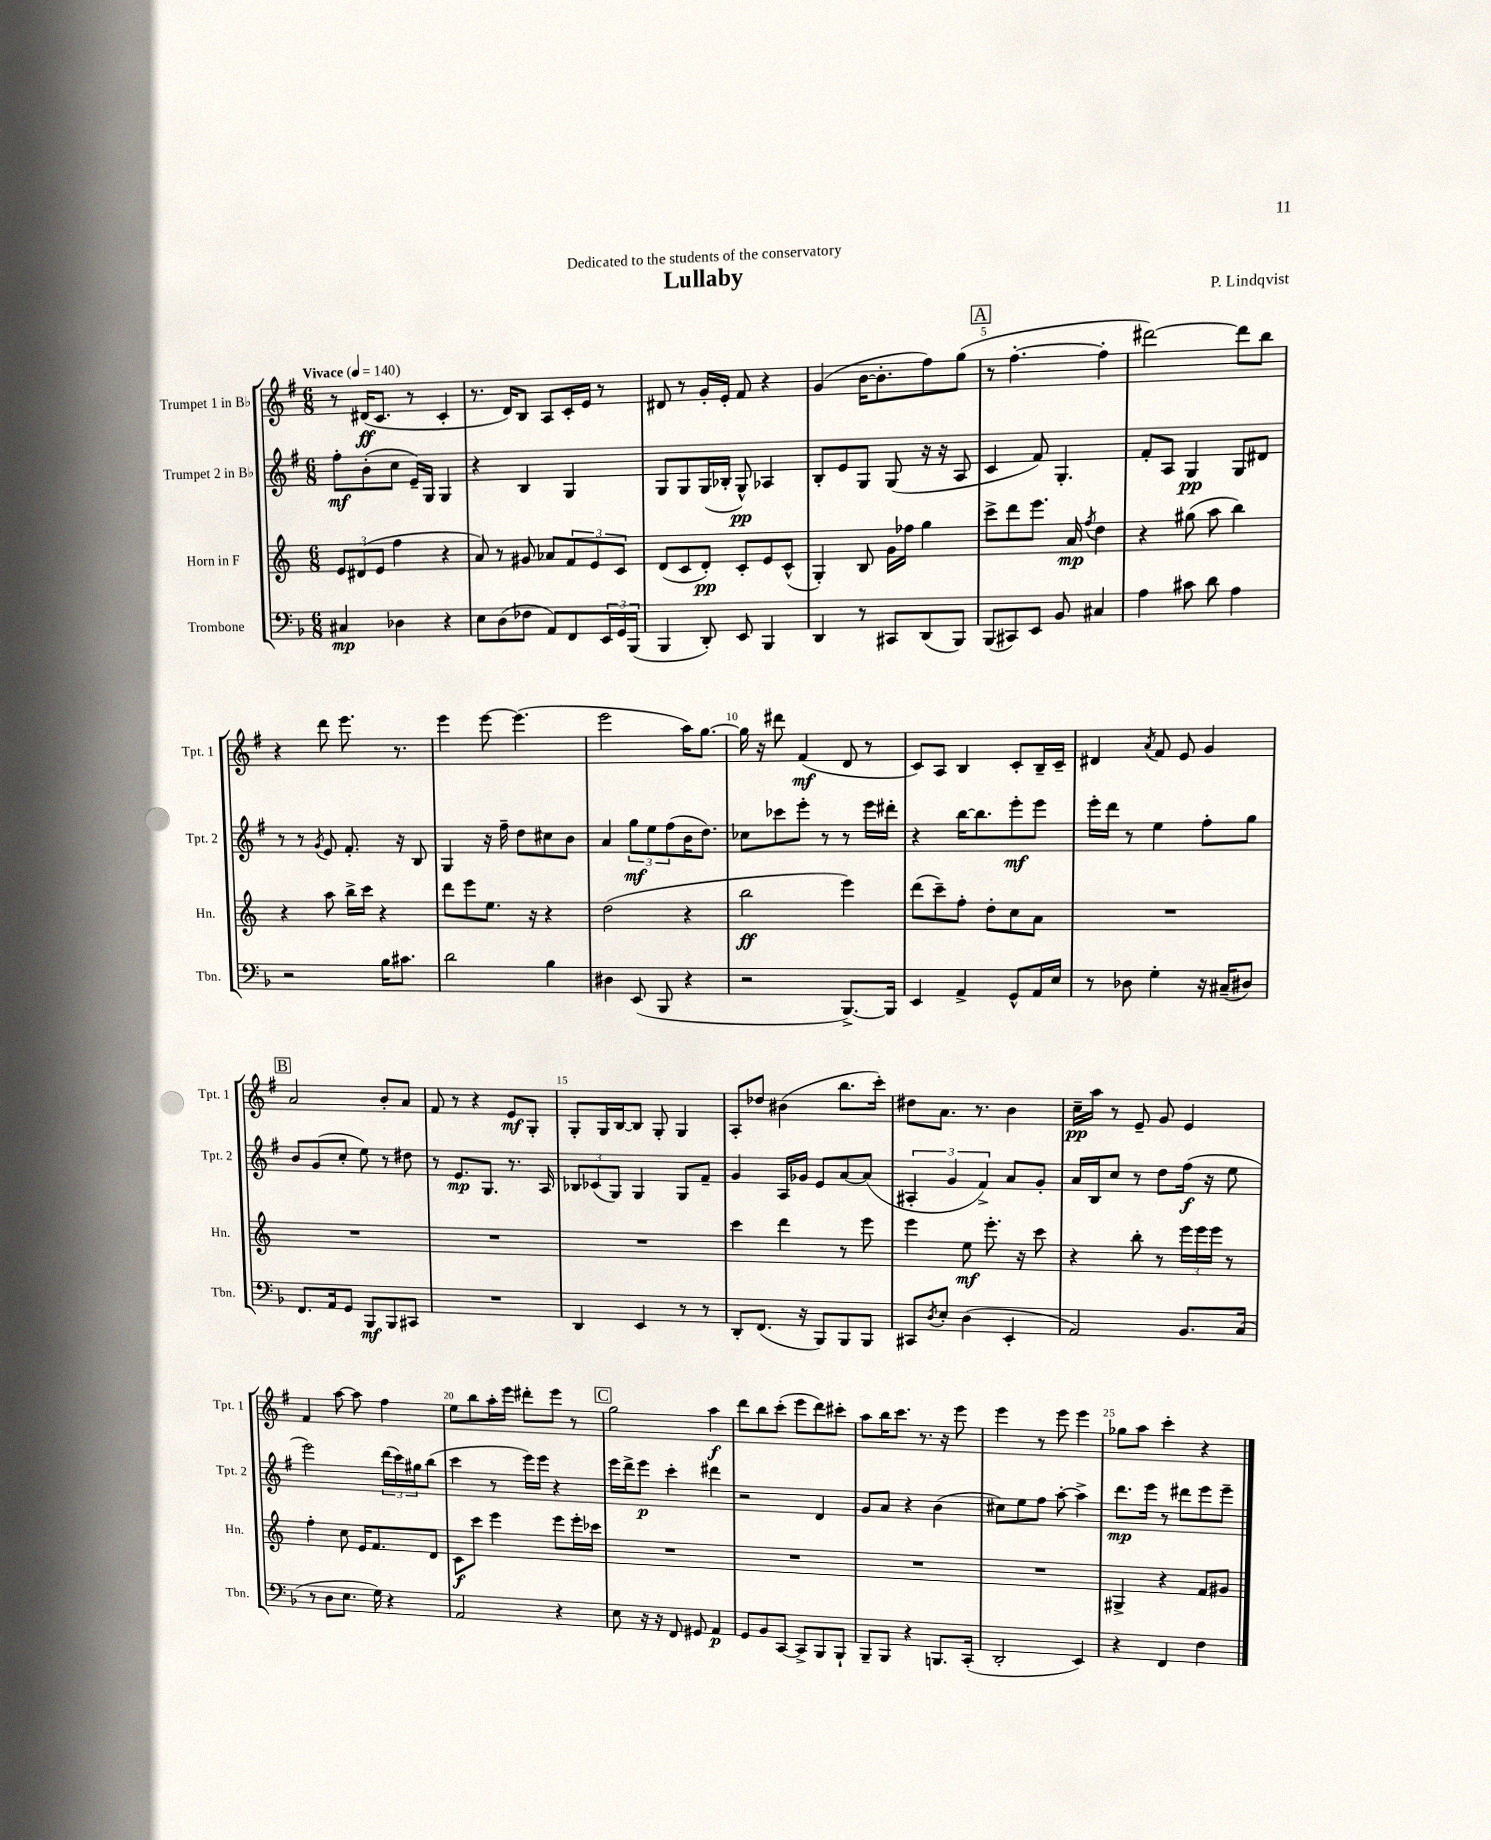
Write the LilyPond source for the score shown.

\header { title = "Lullaby" composer = "P. Lindqvist" dedication = "Dedicated to the students of the conservatory" }
<<
\new StaffGroup <<
\new Staff = "s0" \with { instrumentName = "Trumpet 1 in Bb" shortInstrumentName = "Tpt. 1" } {
    \clef treble \key g \major \numericTimeSignature \time 6/8 \tempo "Vivace" 4 = 140
    r8 dis'16\ff( c'8. r8 c'4-. |
    r8. d'16) b8 a8 c'16-. e'16 r8 |
    dis'8 r8 g'16-. e'16-. fis'8 r4 |
    g'4( b'16~ b'8.-. fis''8) g''8( |
    \mark \markup { \box "A" } r8 fis''4.~-. fis''4-. |
    dis'''2~) dis'''8 b''8 |
    r4 d'''8 e'''8. r8. |
    e'''4 e'''8~ e'''4.( |
    e'''2 a''16) g''8.~ |
    g''16 r16 dis'''8 fis'4\mf( d'8 r8 |
    c'8) a8 b4 c'8-. b16-- c'16-- |
    dis'4 \acciaccatura { a'8 } fis'8 e'8 g'4 |
    \mark \markup { \box "B" } a'2 b'8-. a'8 |
    fis'8 r8 r4 e'8\mf g8-. |
    g8-. g16 b16~ b8 g8-. g4 |
    a8-. des''8 bis'4( b''8. c'''16-.) |
    dis''8 a'8. r8. b'4 |
    c''16--\pp a''16 r8 e'8-- g'8 e'4 |
    fis'4 a''8~ a''8 fis''4 |
    e''8 b''8 a''16-. e'''16 dis'''8-. e'''8 r8 |
    \mark \markup { \box "C" } g''2 a''4\f |
    d'''8 b''8 c'''8-.( e'''8 d'''8) cis'''8-. |
    a''8 b''16 c'''8. r8. r16 e'''8 |
    e'''4 r8 e'''8 e'''4 |
    ges''8 a''8 c'''4-. r4 \bar "|." |
}
\new Staff = "s1" \with { instrumentName = "Trumpet 2 in Bb" shortInstrumentName = "Tpt. 2" } {
    \clef treble \key g \major \numericTimeSignature \time 6/8
    fis''8-.\mf b'8-.( c''8 e'16--) g16 g4 |
    r4 b4 g4 |
    g8 g8 g16( bes16-. g8-^\pp) aes4 |
    b8-. e'8 g8 g8( r16 r16 a8 |
    \mark \markup { \box "A" } c'4 fis'8) g4.-. |
    fis'8-. a8 g4\pp g8 dis'8 |
    r8 r8 \acciaccatura { g'8 } e'8 fis'8.-. r16 b8 |
    g4 r16 fis''16-- d''8 cis''8 b'8 |
    a'4 \tuplet 3/2 { g''8\mf e''8 fis''8( } b'16 d''8.) |
    ces''8 ces'''8 e'''8-. r8 r8 e'''16 dis'''16-. |
    r4 b''16~ b''8. e'''8-.\mf e'''8 |
    e'''16-. d'''16 r8 e''4 fis''8-. g''8 |
    \mark \markup { \box "B" } b'8 g'8( c''8-. e''8) r8 dis''8 |
    r8 e'8.\mp g8. r8. a16 |
    \tuplet 3/2 { bes8 ces'8( g8) } g4 g8 fis'8-- |
    g'4 a16 ges'16 e'8 a'8~ a'8( |
    \tuplet 3/2 { ais4-. g'4 fis'4->) } a'8 g'8-. |
    a'16 b16 c''8 r8 d''8 fis''16\f( r16 e''8 |
    e'''2) \tuplet 3/2 { d'''16( c'''16) gis''16 } b''8( |
    c'''4 r8 e'''16) e'''16 r4 |
    \mark \markup { \box "C" } e'''16 d'''16-> e'''8\p c'''4-. dis'''4 |
    r2 d'4 |
    g'8 a'8 r4 b'4( |
    cis''8) e''8 fis''8 a''8~-. a''4-> |
    d'''8.\mp e'''16 r8 dis'''8 e'''8 e'''8-- \bar "|." |
}
\new Staff = "s2" \with { instrumentName = "Horn in F" shortInstrumentName = "Hn." } {
    \clef treble \key c \major \numericTimeSignature \time 6/8
    \tuplet 3/2 { e'8 dis'8( e'8 } f''4 r4 |
    a'8) r8 gis'8 aes'8 \tuplet 3/2 { f'8 e'8 c'8 } |
    d'8( c'8 d'8-.\pp) c'8-. e'8 c'8-^( |
    g4-.) b8 g'16 fes''16 g''4 |
    \mark \markup { \box "A" } c'''8-> d'''8 e'''8. a'16\mp \acciaccatura { f''8 } d''4 |
    r4 gis''8( a''8 b''4) |
    r4 a''8 b''16-> c'''16 r4 |
    d'''8 e'''8 e''8. r16 r4 |
    d''2( r4 |
    b''2\ff e'''4) |
    d'''8( c'''8--) f''8-. d''8-. c''8 a'8 |
    R2. |
    \mark \markup { \box "B" } R2. |
    R2. |
    R2. |
    c'''4 d'''4 r8 e'''8 |
    e'''4 e''8\mf e'''8.-. r16 c'''8 |
    r4 b''8-. r8 \tuplet 3/2 { e'''16 e'''16 e'''16 } r8 |
    f''4-. c''8 e'16 f'8. d'8 |
    c'8\f c'''8 e'''4 e'''8 e'''16-. ces'''16 |
    \mark \markup { \box "C" } R2. |
    R2. |
    R2. |
    R2. |
    gis4-> r4 f'8 gis'8 \bar "|." |
}
\new Staff = "s3" \with { instrumentName = "Trombone" shortInstrumentName = "Tbn." } {
    \clef bass \key f \major \numericTimeSignature \time 6/8
    cis4\mp des4 r4 |
    e8 d8( fes8 a,8) f,8 \tuplet 3/2 { e,16 g,16 bes,,16( } |
    bes,,4 d,8-.) e,8 bes,,4 |
    d,4 r8 cis,8 d,8( bes,,8) |
    \mark \markup { \box "A" } bes,,8( cis,8) e,8 bes,8 cis4 |
    a4 cis'8 d'8 a4 |
    r2 bes16 cis'8. |
    d'2 bes4 |
    dis4 e,8( bes,,8 r4 |
    r2 bes,,8.~->) bes,,16 |
    e,4 a,4-> g,8-^ a,16 e16 |
    r8 des8 g4-. r16 cis16--( dis8) |
    \mark \markup { \box "B" } f,8. a,16 g,8 bes,,8\mf bes,,8 cis,8 |
    R2. |
    d,4 e,4 r8 r8 |
    d,8-. f,8.( r16 bes,,8) bes,,8 bes,,8 |
    cis,8 \acciaccatura { d8 } e8-. d4( e,4-. |
    a,2) bes,8. c16( |
    r8 d8 e8. g16) r4 |
    a,2 r4 |
    \mark \markup { \box "C" } e8 r16 r16 f,8 gis,8 a,4\p |
    g,8 bes,8 c,8~ c,8-> bes,,8 bes,,8-! |
    bes,,8-- bes,,8 r4 b,,8. c,16-.( |
    d,2-. e,4) |
    r4 f,4 f4 \bar "|." |
}
>>
>>
\layout { \context { \Score \override BarNumber.break-visibility = ##(#f #t #t) barNumberVisibility = #(every-nth-bar-number-visible 5) } }
